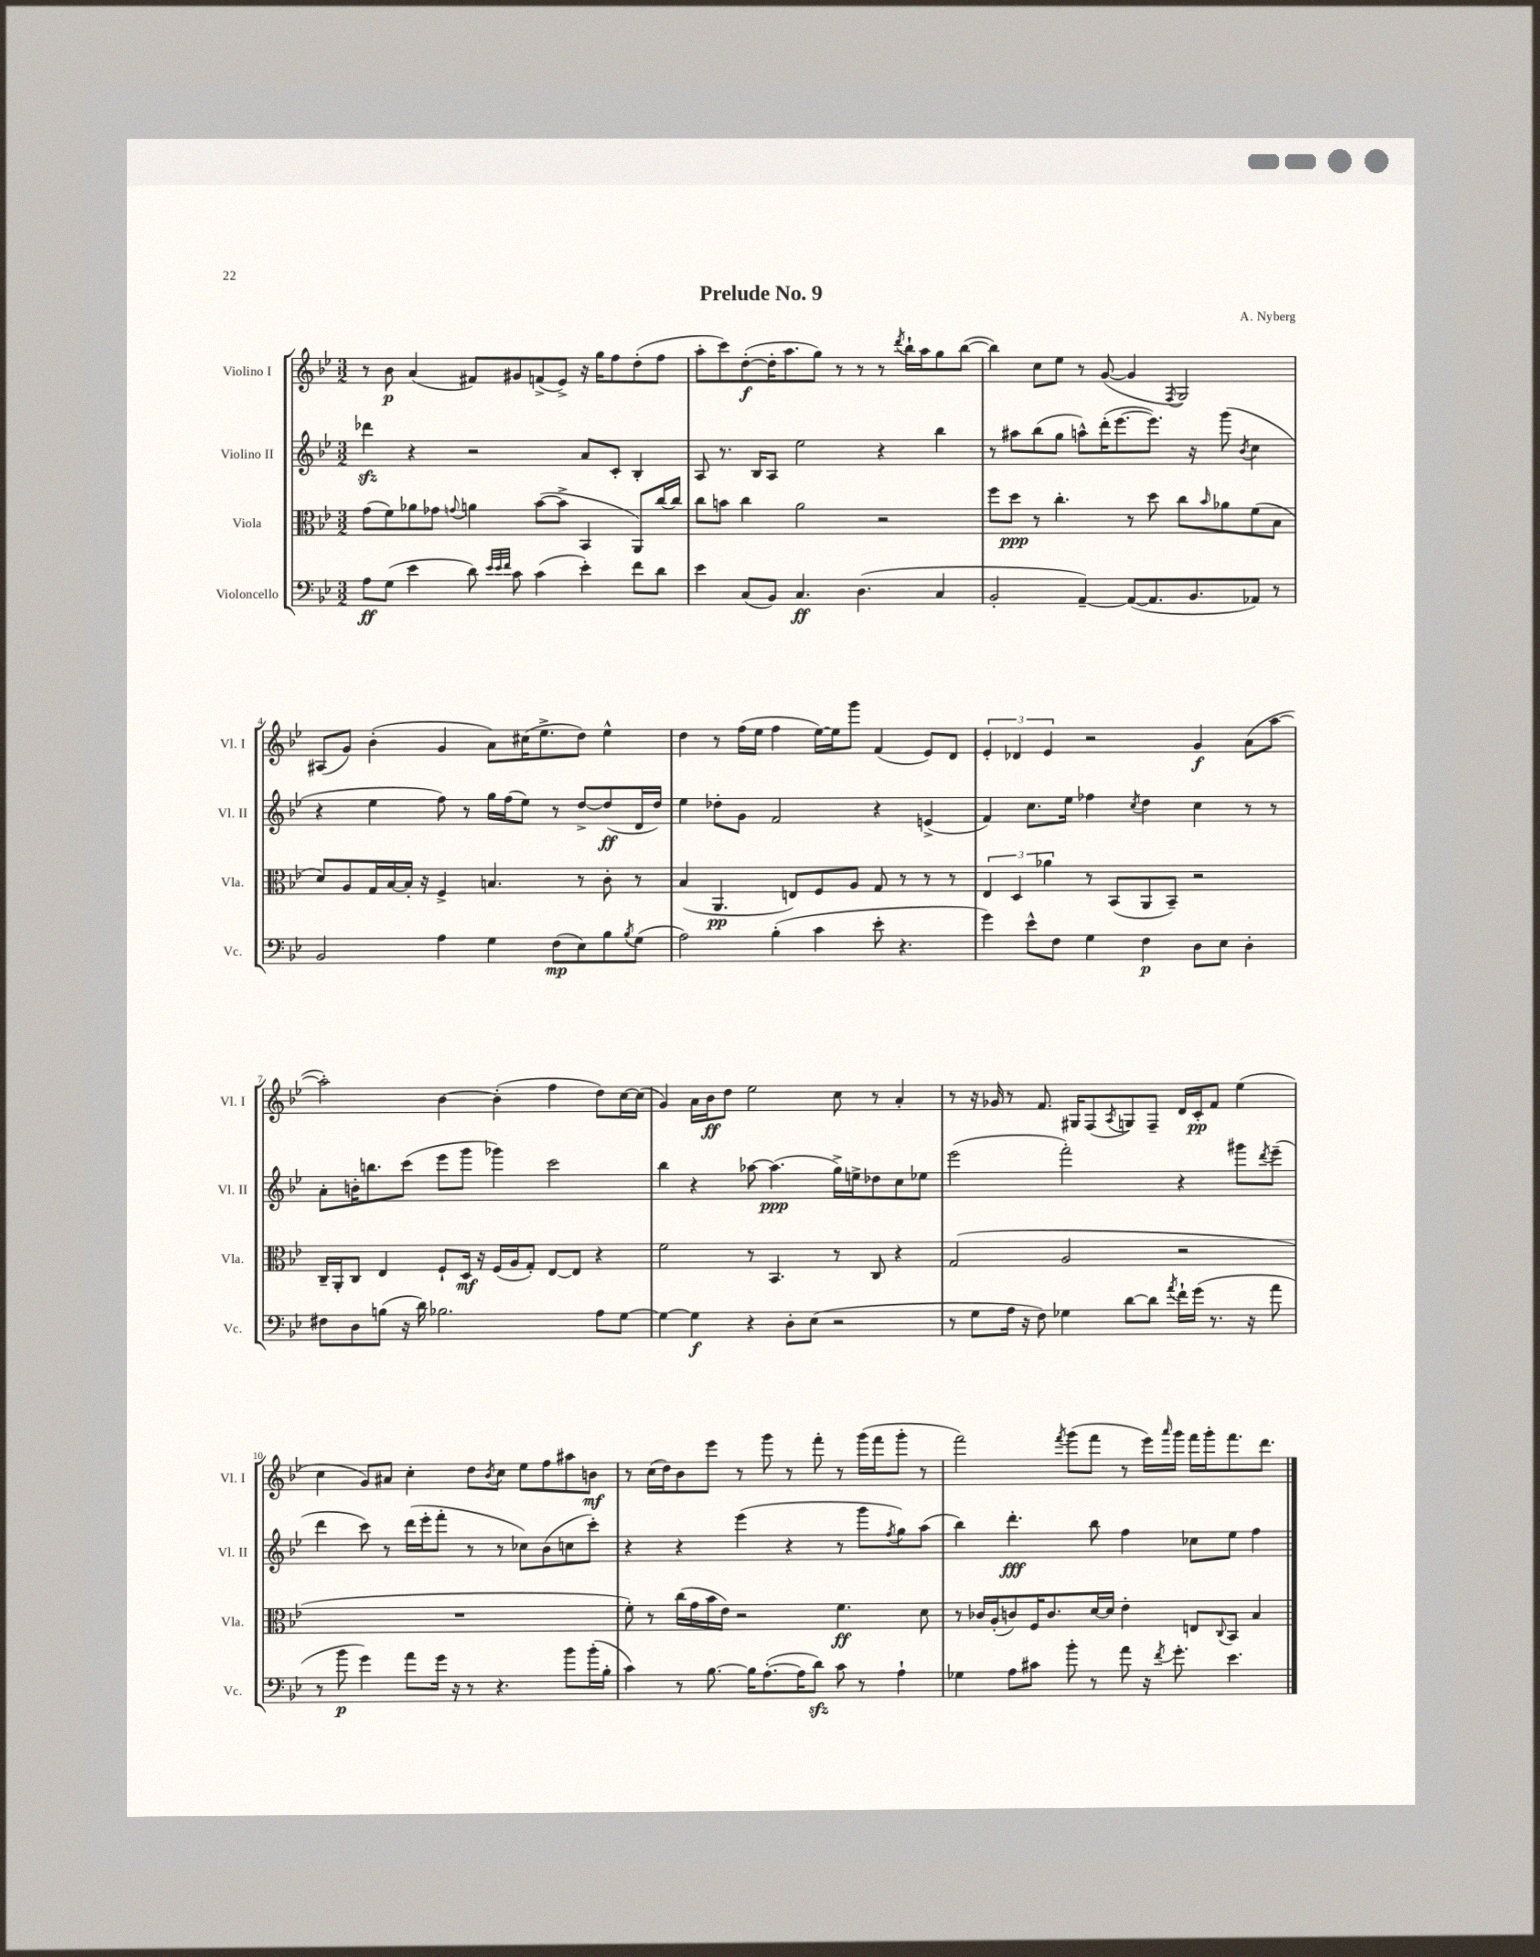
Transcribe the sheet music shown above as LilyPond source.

\header { title = "Prelude No. 9" composer = "A. Nyberg" }
<<
\new StaffGroup <<
\new Staff = "s0" \with { instrumentName = "Violino I" shortInstrumentName = "Vl. I" } {
    \clef treble \key bes \major \numericTimeSignature \time 3/2
    r8 bes'8\p a'4( fis'8) gis'8 f'8->( ees'8->) r16 g''16 f''8 d''8-.( f''8 |
    a''8-. c'''8) d''8~-.\f( d''16-. a''8. g''8) r8 r8 r8 \acciaccatura { d'''8 } bes''16-! a''16 g''8 bes''8~( |
    bes''4) c''8 ees''8 r8 g'8~( g'4 \acciaccatura { f8 } g2) |
    ais8( g'8) bes'4-.( g'4 a'8) cis''16( ees''8.-> d''8) ees''4-^ |
    d''4 r8 f''16( ees''16 f''4 ees''16~) ees''16 g'''8 f'4( ees'8) d'8 |
    \tuplet 3/2 { ees'4-. des'4 ees'4 } r2 g'4\f a'8( a''8~ |
    a''2-.) bes'4~ bes'4-.( f''4 d''8) c''16~ c''16( |
    g'4) a'16 bes'16\ff d''8 ees''2 c''8 r8 a'4-. |
    r8 r16 ges'16 r8 f'8. gis16 f8( \acciaccatura { a8 } g8) f8-- d'16 c'16-.\pp f'8 ees''4( |
    c''4 g'8) ais'8 c''4-. d''8 \acciaccatura { bes'8 } c''8 ees''8 f''8 ais''8 b'8\mf |
    r8 c''16( d''16) bes'8 ees'''8 r8 g'''8 r8 f'''8-. r8 g'''16( f'''16 g'''8-. r8 |
    f'''2) \acciaccatura { f'''8 } g'''8( f'''8 r8 ees'''16) \grace { a'''16 } g'''16 f'''16 g'''16-. f'''8. d'''8. \bar "|." |
}
\new Staff = "s1" \with { instrumentName = "Violino II" shortInstrumentName = "Vl. II" } {
    \clef treble \key bes \major \numericTimeSignature \time 3/2
    des'''4\sfz r4 r2 a'8 c'8-. bes4-. |
    a8 r8. bes16 a8 ees''2 r4 bes''4 |
    r8 ais''8 bes''8( g''8 a''8-^) d'''16-.( ees'''8.~ ees'''8.) r16 g'''8( \acciaccatura { bes'8 } c''4 |
    r4 ees''4 f''8) r8 g''16 f''16( ees''8) r8 d''8~-> d''8\ff( d'16 d''16) |
    ees''4 des''8-. g'8 f'2 r4 e'4->( |
    f'4) c''8. ees''16 fes''4 \acciaccatura { c''8 } d''4 c''4 r8 r8 |
    a'8-. b'16-. b''8. c'''8( ees'''8 g'''8 ges'''4) c'''2 |
    bes''4 r4 aes''8~ aes''4.\ppp( g''16->) e''16-> des''8 c''8 ees''8 |
    ees'''2( f'''2-.) r4 gis'''8 \acciaccatura { d'''8 } ees'''8--( |
    d'''4 c'''8) r8 d'''16( ees'''16-. f'''8-. r8 r8 ces''8) bes'8( c''8 c'''8-.) |
    r4 r4 ees'''4( r4 r8 g'''8 \acciaccatura { f''8 } g''8) a''8( |
    bes''4) d'''4.-.\fff bes''8 f''4 ces''8 ees''8 f''4 \bar "|." |
}
\new Staff = "s2" \with { instrumentName = "Viola" shortInstrumentName = "Vla." } {
    \clef alto \key bes \major \numericTimeSignature \time 3/2
    g'8( f'8) aes'8 ges'8 \appoggiatura { g'8 } a'4 bes'8~( bes'8-> bes,4 a,8) c''16~ c''16 |
    c''8 b'8 c''4 a'2 r2 |
    f''8 d''8\ppp r8 c''4.-. r8 d''8 c''8 \grace { bes'16 } aes'8 f'8( bes8 |
    d'8) a8 g16 bes16~ bes16-. r16 f4-> b4. r8 c'8-. r8 |
    bes4( a,4.\pp e8) f8 a8 g8 r8 r8 r8 |
    \tuplet 3/2 { ees4 d4 aes'4 } r8 bes,8( a,8 bes,8--) r2 |
    c16-- a,16-. c8 ees4 f8-! d16\mf r16 f16( a16 g8-.) ees8~ ees8 r4 |
    f'2 r8 bes,4. r8 c8 r4 |
    g2( a2 r2 |
    R1. |
    f'8-.) r8 c''16( g'16 bes'16 ees'16) r2 f'4.\ff d'8 |
    r8 ces'16 a16-.( c'8) f16 c'8. d'16~ d'16 ees'4-. e8 \appoggiatura { c8 } bes,8 bes4 \bar "|." |
}
\new Staff = "s3" \with { instrumentName = "Violoncello" shortInstrumentName = "Vc." } {
    \clef bass \key bes \major \numericTimeSignature \time 3/2
    a8\ff g8( ees'4 d'8) \grace { ees'32 ees'32 f'32 } c'8 c'4( ees'4-.) f'8 d'8 |
    ees'4 c8( bes,8) c4.\ff d4.( c4 |
    bes,2-. a,4~--) a,8~( a,8. bes,8. aes,8) r8 |
    bes,2 a4 g4 f8\mp( ees8) bes8 \acciaccatura { bes8 } g8( |
    a2) bes4-.( c'4 ees'8-. r4. |
    g'4) ees'8-^ f8 g4 f4\p d8 ees8 d4-. |
    fis8 d8 b8( r16 d'16) bes2. a8 g8~ |
    g4~ g4\f r4 d8-. ees8( r2 |
    r8 g8 a16 r16 f8) ges4 d'8~ d'8 \acciaccatura { a'8 } f'16-! g'16( r8. r16 a'8 |
    r8 bes'8\p g'4) a'8 g'16 r16 r8 r4. bes'8 bes'16-.( bes16-. |
    c'4) r8 bes8.~ bes16 a8.~-.( a16 d'8\sfz) c'8 r8 a4-! |
    ges4 a8 cis'8 bes'8-. r8 a'8 r16 \acciaccatura { f'8 } g'8.-. ees'4. \bar "|." |
}
>>
>>
